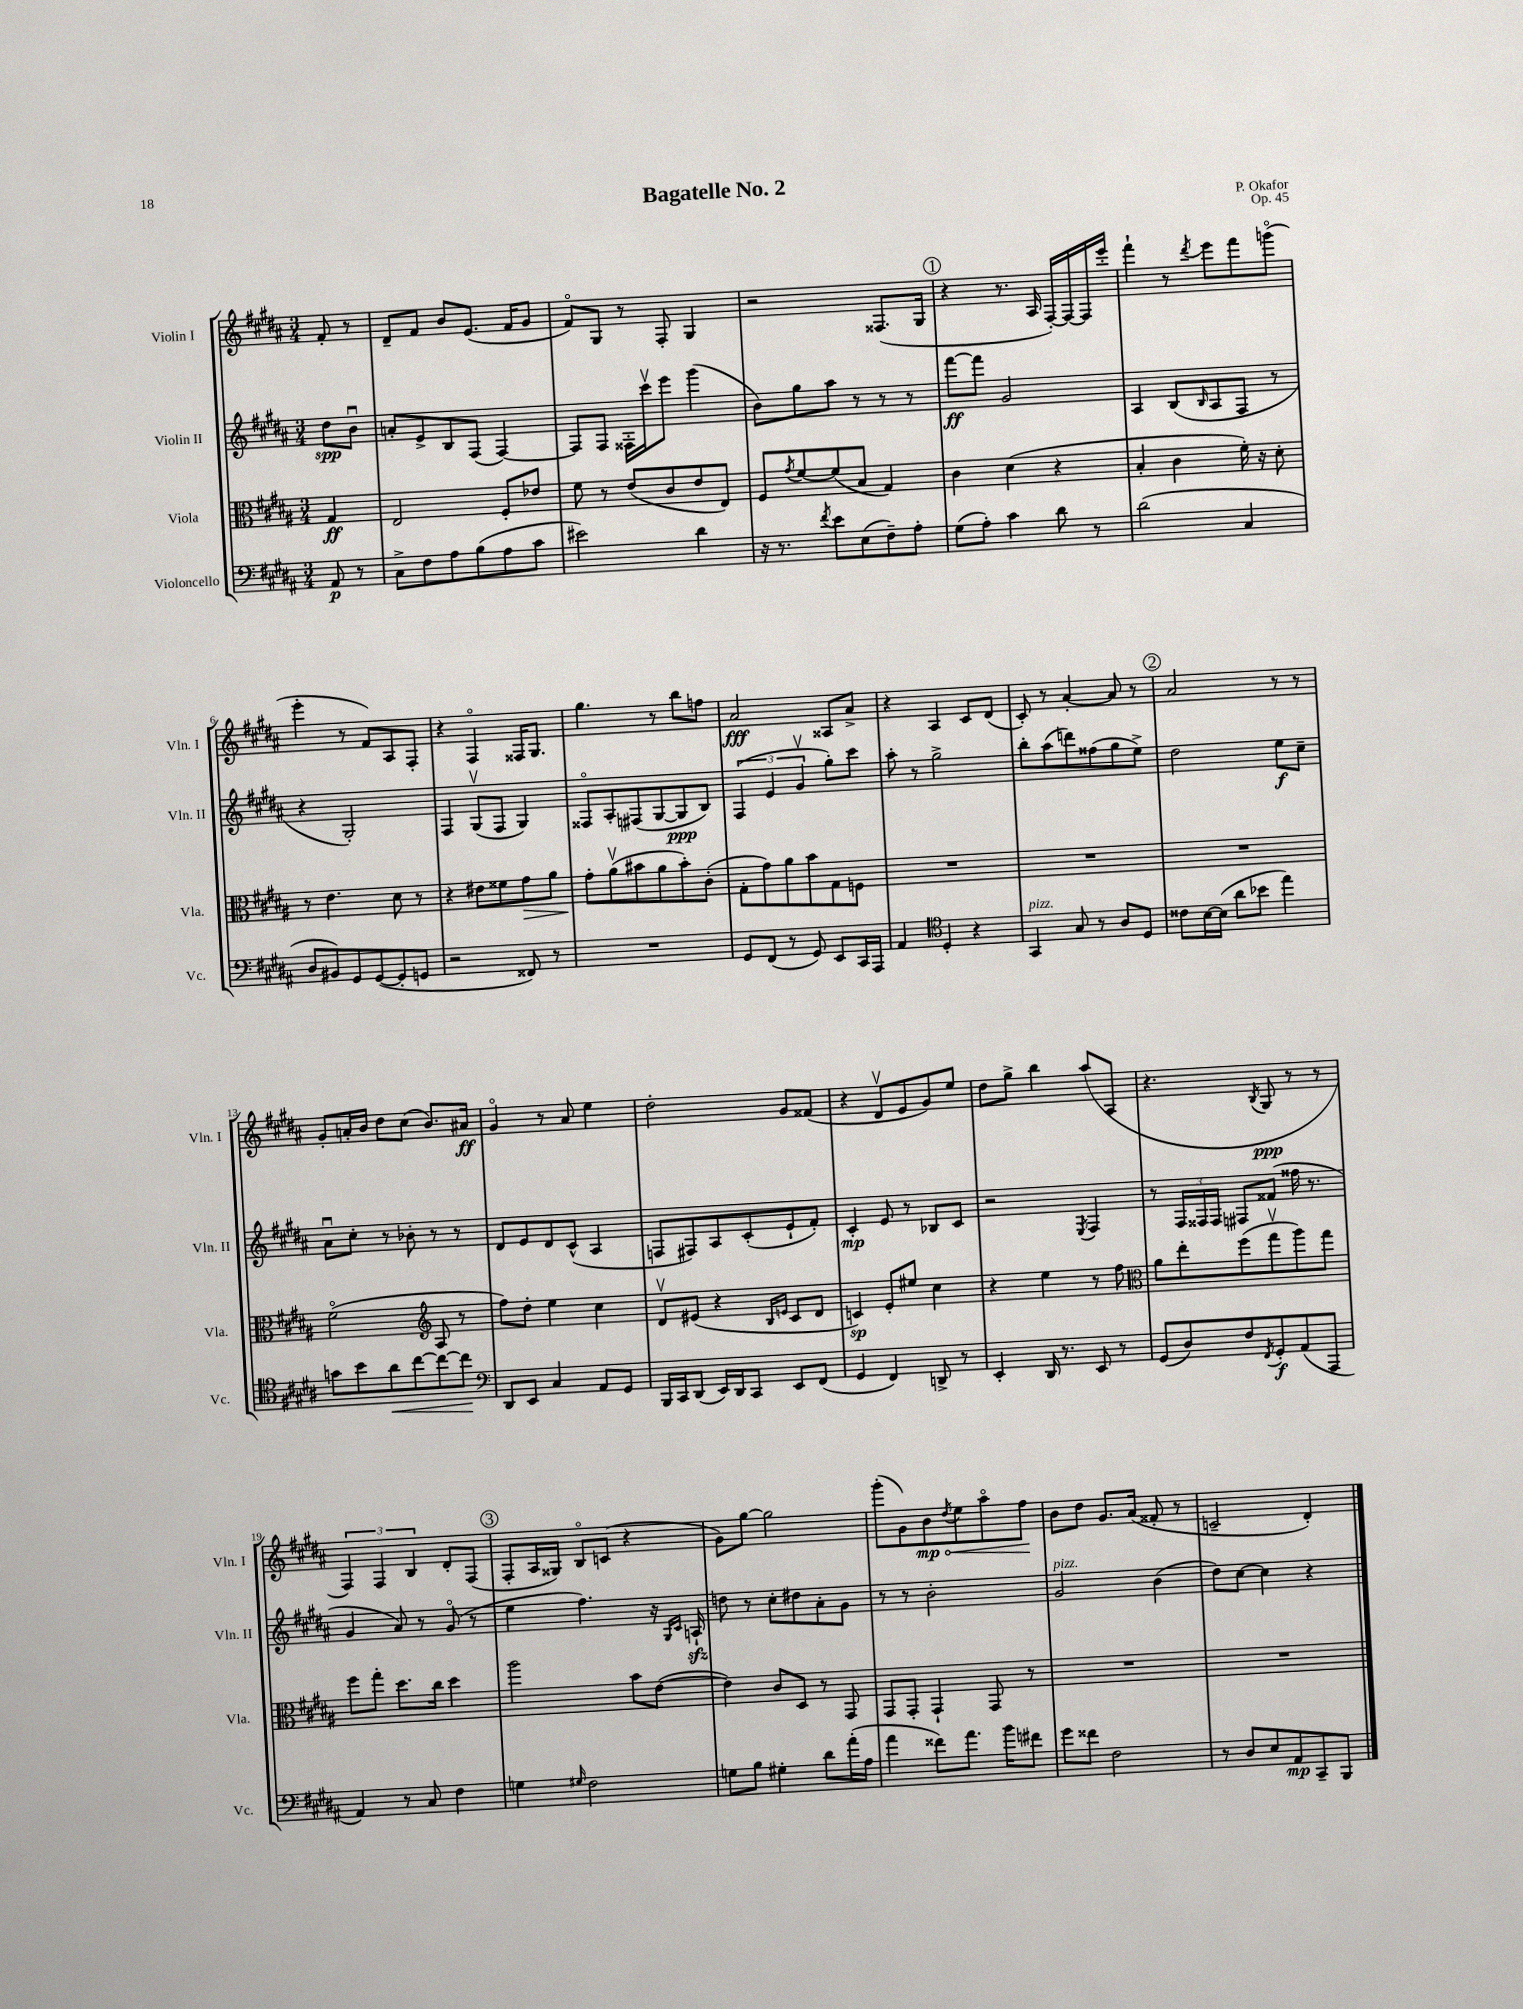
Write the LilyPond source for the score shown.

\header { title = "Bagatelle No. 2" composer = "P. Okafor" opus = "Op. 45" }
<<
\new StaffGroup <<
\new Staff = "s0" \with { instrumentName = "Violin I" shortInstrumentName = "Vln. I" } {
    \clef treble \key b \major \numericTimeSignature \time 3/4 \partial 4
    fis'8-. r8 |
    dis'8-- fis'8 b'8 e'8.( fis'16 gis'8 |
    fis'8\flageolet) gis8 r8 fis8-. gis4 |
    r2 fisis8.( gis16 |
    \mark \markup { \circle "1" } r4 r8. ais16 fis16~-.) fis16~ fis16 e'''16-. |
    fis'''4-! r8 \acciaccatura { dis'''8 } e'''8 fis'''8 g'''8\flageolet( |
    e'''4-. r8 fis'8) ais8 fis8-. |
    r4 fis4\flageolet fisis16 gis8. |
    gis''4. r8 b''8 f''8 |
    ais'2\fff aisis8 ais'8-> |
    r4 ais4 cis'8 dis'8( |
    cis'8-.) r8 ais'4~-. ais'8 r8 |
    \mark \markup { \circle "2" } ais'2 r8 r8 |
    gis'8-. a'16-. b'16 dis''8 cis''8( b'8.) ais'16\ff |
    gis'4\flageolet r8 ais'8 e''4 |
    dis''2-. gis'8 fisis'8( |
    r4 dis'8\upbow e'8 gis'8) e''8 |
    dis''8 gis''8-> b''4 ais''8( ais8 |
    r4. \acciaccatura { b8 } gis8\ppp r8 r8 |
    \tuplet 3/2 { fis4) fis4 b4 } dis'8-. fis8( |
    \mark \markup { \circle "3" } fis8-. ais16 gisis16) b8\flageolet c'8( r4 |
    gis'8) gis''8~ gis''2 |
    gis'''8-.( gis'8) \once \override Hairpin.circled-tip = ##t b'8\mp\< \acciaccatura { dis''8 } e''8 ais''8\flageolet fis''8\! |
    b'8 dis''8 gis'8. ais'16( fisis'8-. r8 |
    c'2-- dis'4-.) \bar "|." |
}
\new Staff = "s1" \with { instrumentName = "Violin II" shortInstrumentName = "Vln. II" } {
    \clef treble \key b \major \numericTimeSignature \time 3/4 \partial 4
    dis''8\spp b'8\downbow |
    a'8-. e'8-> b8 fis8( fis4~) |
    fis8 fis8 fisis16-. cis'''16\upbow e'''8 gis'''4( |
    b'8) gis''8 ais''8 r8 r8 r8 |
    \mark \markup { \circle "1" } fis'''8~\ff fis'''8 gis'2 |
    ais4 b8( \grace { b16 } ais8 fis8 r8 |
    r4 gis2-.) |
    fis4 gis8\upbow( fis8 gis4) |
    fisis8\flageolet ais8-. fis8( gis8~ gis8\ppp b8) |
    \tuplet 3/2 { fis4( e'4 gis'4\upbow } gis''8-.) cis'''8 |
    ais''8-. r8 gis''2-> |
    b''8-. ais''8( d'''8) fisis''8( gis''8 e''8->) |
    \mark \markup { \circle "2" } dis''2 e''8\f cis''8-- |
    ais'8\downbow cis''8-. r8 bes'8-. r8 r8 |
    dis'8 e'8 dis'8 cis'8-^( ais4 |
    f8 fis8) ais8 cis'8-.( e'8-! fis'8-.) |
    cis'4-.\mp e'8 r8 bes8 cis'8 |
    r2 \acciaccatura { e8 } fis4 |
    r8 \tuplet 3/2 { fis16 fisis16 fisis16 } fis8 fisis'8( fisis''16 r8. |
    gis'4 ais'8) r8 gis'8\flageolet( r8 |
    \mark \markup { \circle "3" } e''4 fis''4.) r16 \grace { gis16 cis'16 } a16-!\sfz |
    d''8 r8 cis''8-. dis''8 ais'8-. gis'8 |
    r8 r8 b'2-. |
    gis'2^\markup { \italic "pizz." } b'4( |
    dis''8) cis''8~ cis''4 r4 \bar "|." |
}
\new Staff = "s2" \with { instrumentName = "Viola" shortInstrumentName = "Vla." } {
    \clef alto \key b \major \numericTimeSignature \time 3/4 \partial 4
    gis4\ff |
    e2 fis8-. ees'8 |
    fis'8 r8 e'8( cis'8 e'8 e8) |
    fis8 \acciaccatura { gis'8 } fis'8~ fis'8( b8 gis4) |
    \mark \markup { \circle "1" } cis'4 dis'4( r4 |
    b4-. cis'4 fis'16-.) r16 dis'8-. |
    r8 e'4. dis'8 r8 |
    r4 eis'8 fisis'8 gis'8\> ais'8 |
    gis'8-.\! ais'8\upbow( bis'8 ais'8 bis'8-.) cis'8-.( |
    gis8-. gis'8) ais'8 b'8 gis8 f8 |
    R2. |
    R2. |
    \mark \markup { \circle "2" } R2. |
    fis'2\flageolet( \clef treble ais8 r8 |
    fis''8) dis''8-. e''4 cis''4 |
    dis'8\upbow eis'8( r4 \grace { b16 e'16 } cis'8 dis'8 |
    c'4\sp) e'8-. eis''8 cis''4 |
    r4 e''4 r8 fis''8 |
    \clef alto ais'8 e''8-. fis''8( gis''8\upbow ais''8) gis''8 |
    fis''8 gis''8-. dis''8. cis''16 dis''4 |
    \mark \markup { \circle "3" } ais''2 b'8 e'8~( |
    e'4) cis'8 dis8 r8 gis,8 |
    gis,8 gis,8-. gis,4-! gis,8 r8 |
    R2. |
    R2. \bar "|." |
}
\new Staff = "s3" \with { instrumentName = "Violoncello" shortInstrumentName = "Vc." } {
    \clef bass \key b \major \numericTimeSignature \time 3/4 \partial 4
    ais,8\p r8 |
    cis8-> fis8 ais8 b8( ais8 cis'8 |
    eis'2) dis'4 |
    r16 r8. \acciaccatura { fis'8 } e'8 e8( fis8--) ais8-. |
    \mark \markup { \circle "1" } gis8( ais8-.) cis'4 dis'8 r8 |
    dis'2( cis4 |
    dis8 bis,8) gis,8 gis,8~( gis,8-. g,8 |
    r2 fisis,8) r8 |
    R2. |
    gis,8 fis,8( r8 gis,8) e,8 cis,16 ais,,16 |
    ais,4 \clef tenor dis4-. r4 |
    gis,4^\markup { \italic "pizz." } gis8 r8 ais8 dis8 |
    \mark \markup { \circle "2" } cisis'8 b16~ b16( ais'8 bes'8 e''4) |
    g'8 b'8 ais'8\< cis''8~ cis''8~ cis''8\! |
    \clef bass dis,8 e,8 cis4 ais,8 gis,8 |
    b,,16 cis,16 dis,8( e,16) dis,16 cis,8 e,8 fis,8( |
    gis,4 fis,4) d,8-> r8 |
    e,4-. dis,16 r8. e,8 r8 |
    gis,8( dis8) fis8 \acciaccatura { fis,8 } gis,8-.\f ais,8( ais,,8 |
    ais,4) r8 cis8 fis4 |
    \mark \markup { \circle "3" } g4 \grace { gis16 } fis2 |
    g8 b8 gis4-. dis'8 ais'16-.( ais16 |
    ais'4 fisis'8) ais'8. b'16 fis'8 |
    gis'8 fisis'8 fis2 |
    r8 dis8 e8 ais,8\mp cis,8-- b,,8 \bar "|." |
}
>>
>>
